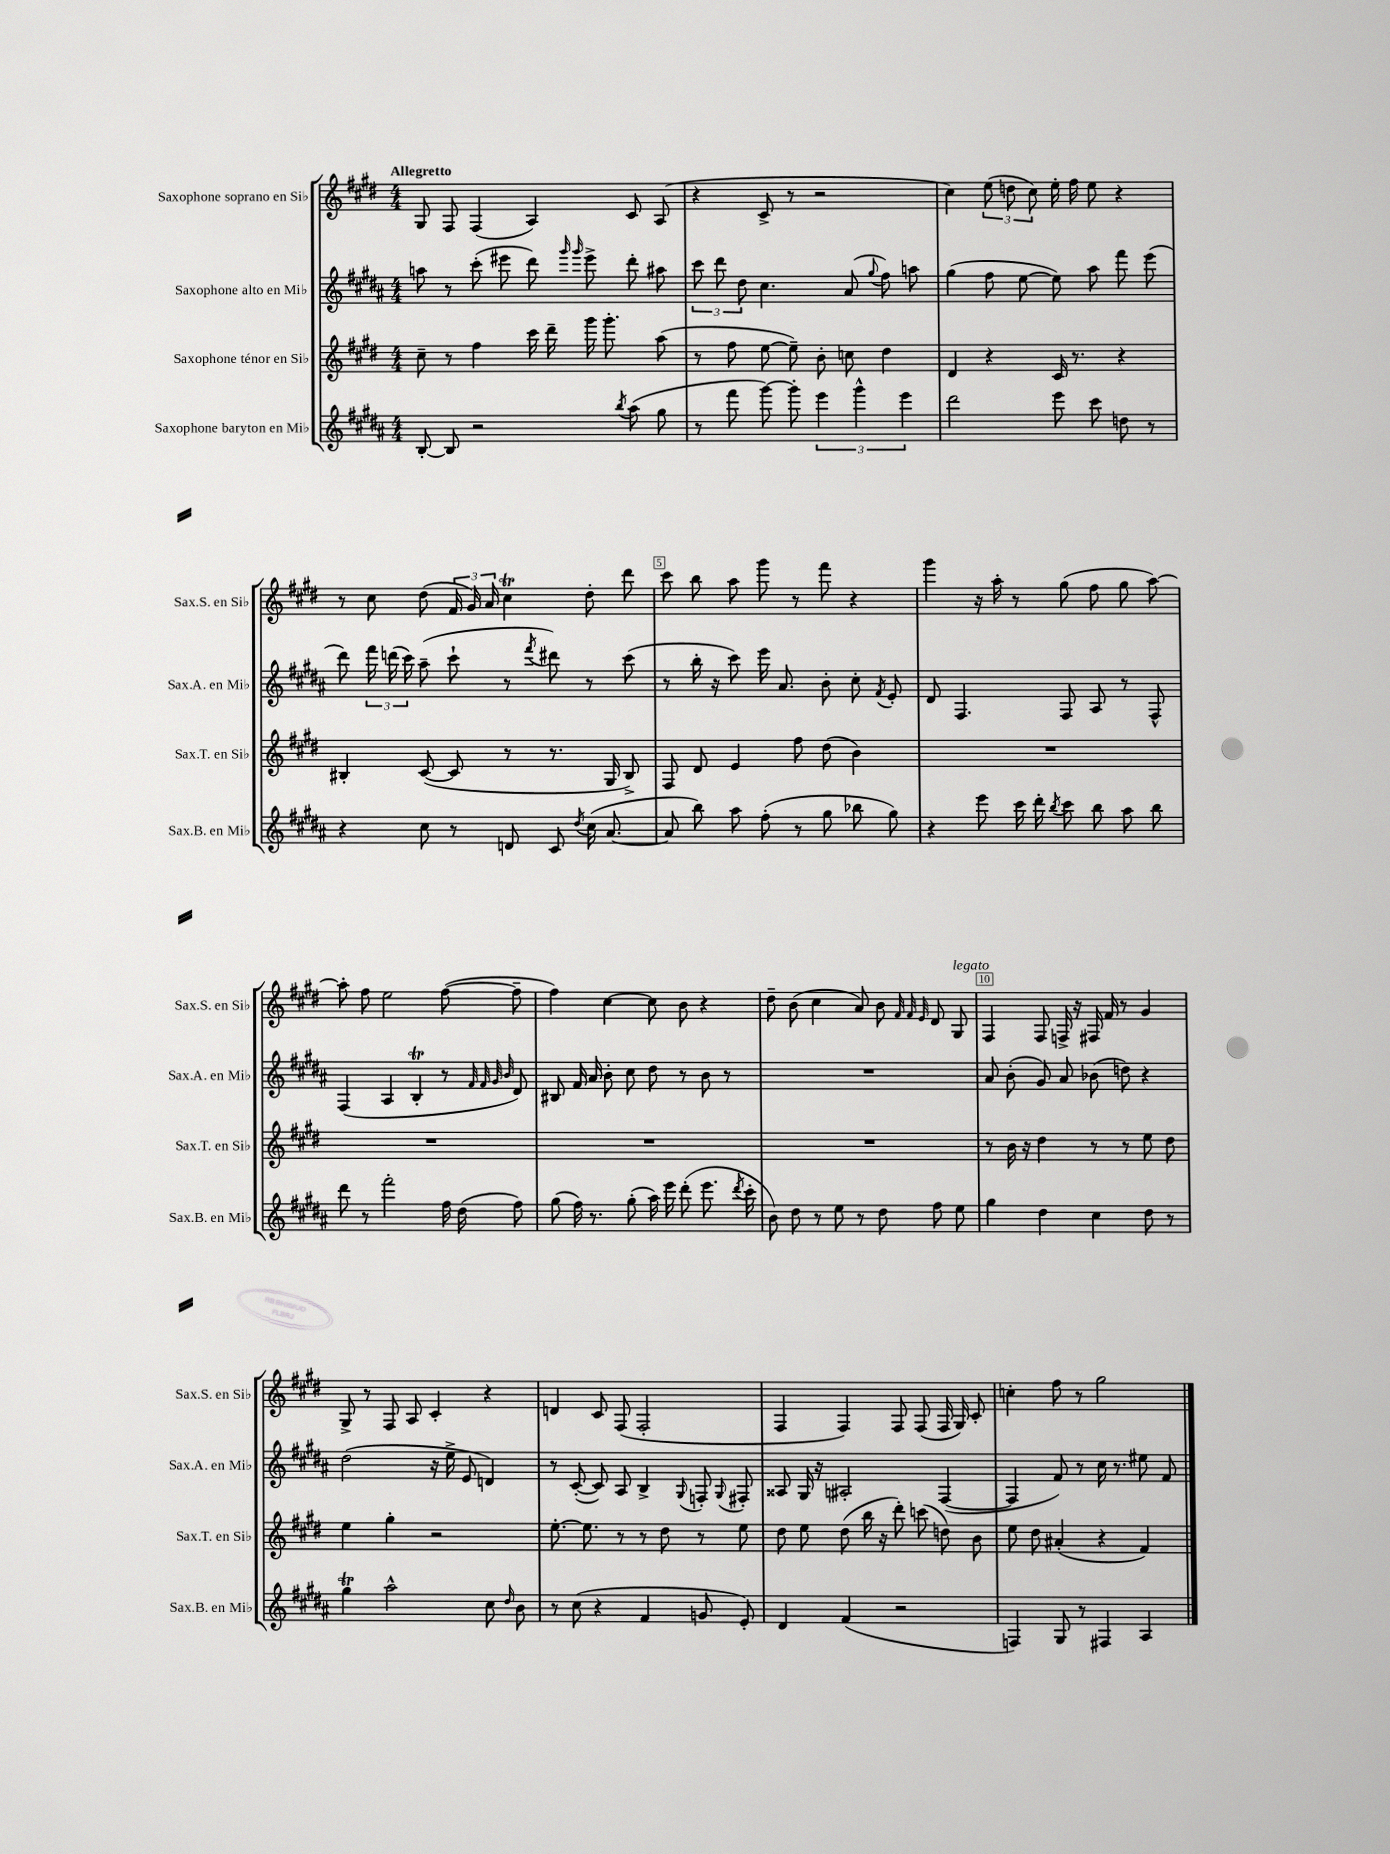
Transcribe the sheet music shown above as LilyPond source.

<<
\new StaffGroup <<
\new Staff = "s0" \with { instrumentName = "Saxophone soprano en Sib" shortInstrumentName = "Sax.S. en Sib" } {
    \clef treble \key e \major \numericTimeSignature \time 4/4 \tempo "Allegretto"
    \autoBeamOff gis8 fis8 fis4( a4) cis'8 a8( |
    r4 cis'8-> r8 r2 |
    cis''4) \tuplet 3/2 { e''8( d''8 cis''8) } e''16-. fis''16 e''8 r4 |
    r8 cis''8 dis''8( \tuplet 3/2 { fis'16 gis'16) a'16 } cis''4\trill dis''8-. dis'''8 |
    cis'''8 b''8 a''8 gis'''8 r8 fis'''8 r4 |
    gis'''4 r16 a''16-. r8 gis''8( fis''8 gis''8 a''8~) |
    a''8-. fis''8 e''2 fis''8~( fis''8-- |
    fis''4) cis''4~ cis''8 b'8 r4 |
    dis''8-- b'8( cis''4 a'8) b'8 \grace { fis'32 fis'32 e'32 } dis'8 gis8^\markup { \italic "legato" } |
    fis4 fis8 f16-> r16 fis16 fis'16 r8 gis'4 |
    gis8-> r8 fis8 a8 cis'4-. r4 |
    d'4 cis'8 fis8( fis2-. |
    fis4 fis4) fis8 fis8( fis16 gis16) cis'8-. |
    c''4-. fis''8 r8 gis''2 \bar "|." |
}
\new Staff = "s1" \with { instrumentName = "Saxophone alto en Mib" shortInstrumentName = "Sax.A. en Mib" } {
    \clef treble \key b \major \numericTimeSignature \time 4/4
    \autoBeamOff a''8 r8 cis'''8-.( eis'''8 dis'''8) \grace { gis'''16 gis'''16 } eis'''8-> dis'''8-. ais''8 |
    \tuplet 3/2 { cis'''8 dis'''8 dis''8 } cis''4. ais'8( \appoggiatura { gis''8 } fis''8) a''8 |
    gis''4( fis''8 e''8~ e''8) ais''8 fis'''8 e'''8( |
    dis'''8) \tuplet 3/2 { fis'''16 d'''16( cis'''16) } ais''8--( cis'''8-! r8 \acciaccatura { fis'''8 } dis'''8) r8 cis'''8( |
    r8 b''16-. r16 cis'''8) e'''16 ais'8. b'8-. cis''8-. \acciaccatura { fis'8 } e'8-. |
    dis'8 fis4. fis8 ais8 r8 fis8-^ |
    fis4( ais4 b4-.\trill r8 \grace { fis'32 fis'32 gis'32 b'32 } dis'8) |
    bis8 fis'16 ais'16 b'8-. cis''8 dis''8 r8 b'8 r8 |
    R1 |
    ais'8 b'8-.( gis'8) ais'8 bes'8( d''8) r4 |
    dis''2( r16 e''16-> e'8 d'4) |
    r8 cis'8~-.( cis'8) ais8 b4-> \appoggiatura { gis8 } f8-. \appoggiatura { gis8 } fis8-. |
    aisis8 gis16 r16 ais2-. fis4~( |
    fis4 fis'8) r8 cis''16 r8. eis''8 fis'8 \bar "|." |
}
\new Staff = "s2" \with { instrumentName = "Saxophone ténor en Sib" shortInstrumentName = "Sax.T. en Sib" } {
    \clef treble \key e \major \numericTimeSignature \time 4/4
    \autoBeamOff cis''8-- r8 fis''4 cis'''16 dis'''16-- gis'''16 gis'''8.-. a''8( |
    r8 fis''8 e''8~ e''8--) b'8-. c''8 dis''4 |
    dis'4 r4 cis'16 r8. r4 |
    bis4-. cis'8~( cis'8 r8 r8. gis16 bis8->) |
    fis8 dis'8 e'4 fis''8 dis''8( b'4) |
    R1 |
    R1 |
    R1 |
    R1 |
    r8 b'16 r16 dis''4 r8 r8 e''8 dis''8 |
    e''4 gis''4-. r2 |
    e''8.~-. e''8. r8 r8 dis''8 r8 e''8 |
    dis''8 e''8 dis''8( b''16 r16 dis'''8-.) c'''8( d''8) b'8 |
    e''8 dis''8 ais'4-.( r4 fis'4) \bar "|." |
}
\new Staff = "s3" \with { instrumentName = "Saxophone baryton en Mib" shortInstrumentName = "Sax.B. en Mib" } {
    \clef treble \key b \major \numericTimeSignature \time 4/4
    \autoBeamOff b8~-. b8 r2 \acciaccatura { b''8 } ais''8( gis''8 |
    r8 fis'''8 gis'''8~) gis'''8-. \tuplet 3/2 { e'''4 gis'''4-^ e'''4 } |
    dis'''2 e'''8 cis'''8 d''8 r8 |
    r4 cis''8 r8 d'8 cis'8 \acciaccatura { dis''8 } cis''16( ais'8.~ |
    ais'8 b''8) ais''8 fis''8-.( r8 gis''8 bes''8 gis''8) |
    r4 e'''8 cis'''16 dis'''16-. \acciaccatura { b''8 } cis'''8 b''8 ais''8 b''8 |
    dis'''8 r8 fis'''2-. fis''16 dis''16( fis''8) |
    gis''8( fis''16) r8. gis''8-.( ais''16) e'''16 dis'''8-.( e'''8. \acciaccatura { dis'''8 } cis'''16-. |
    b'8) dis''8 r8 e''8 r8 dis''8 fis''8 e''8 |
    gis''4 dis''4 cis''4 dis''8 r8 |
    gis''4\trill ais''2-^ cis''8 \grace { dis''16 } b'8 |
    r8 cis''8( r4 fis'4 g'8 e'8-.) |
    dis'4 fis'4( r2 |
    f4) gis8 r8 fis4 ais4 \bar "|." |
}
>>
>>
\layout { \context { \Score \override BarNumber.break-visibility = ##(#f #t #t) barNumberVisibility = #(every-nth-bar-number-visible 5) \override BarNumber.stencil = #(make-stencil-boxer 0.1 0.3 ly:text-interface::print) } }
